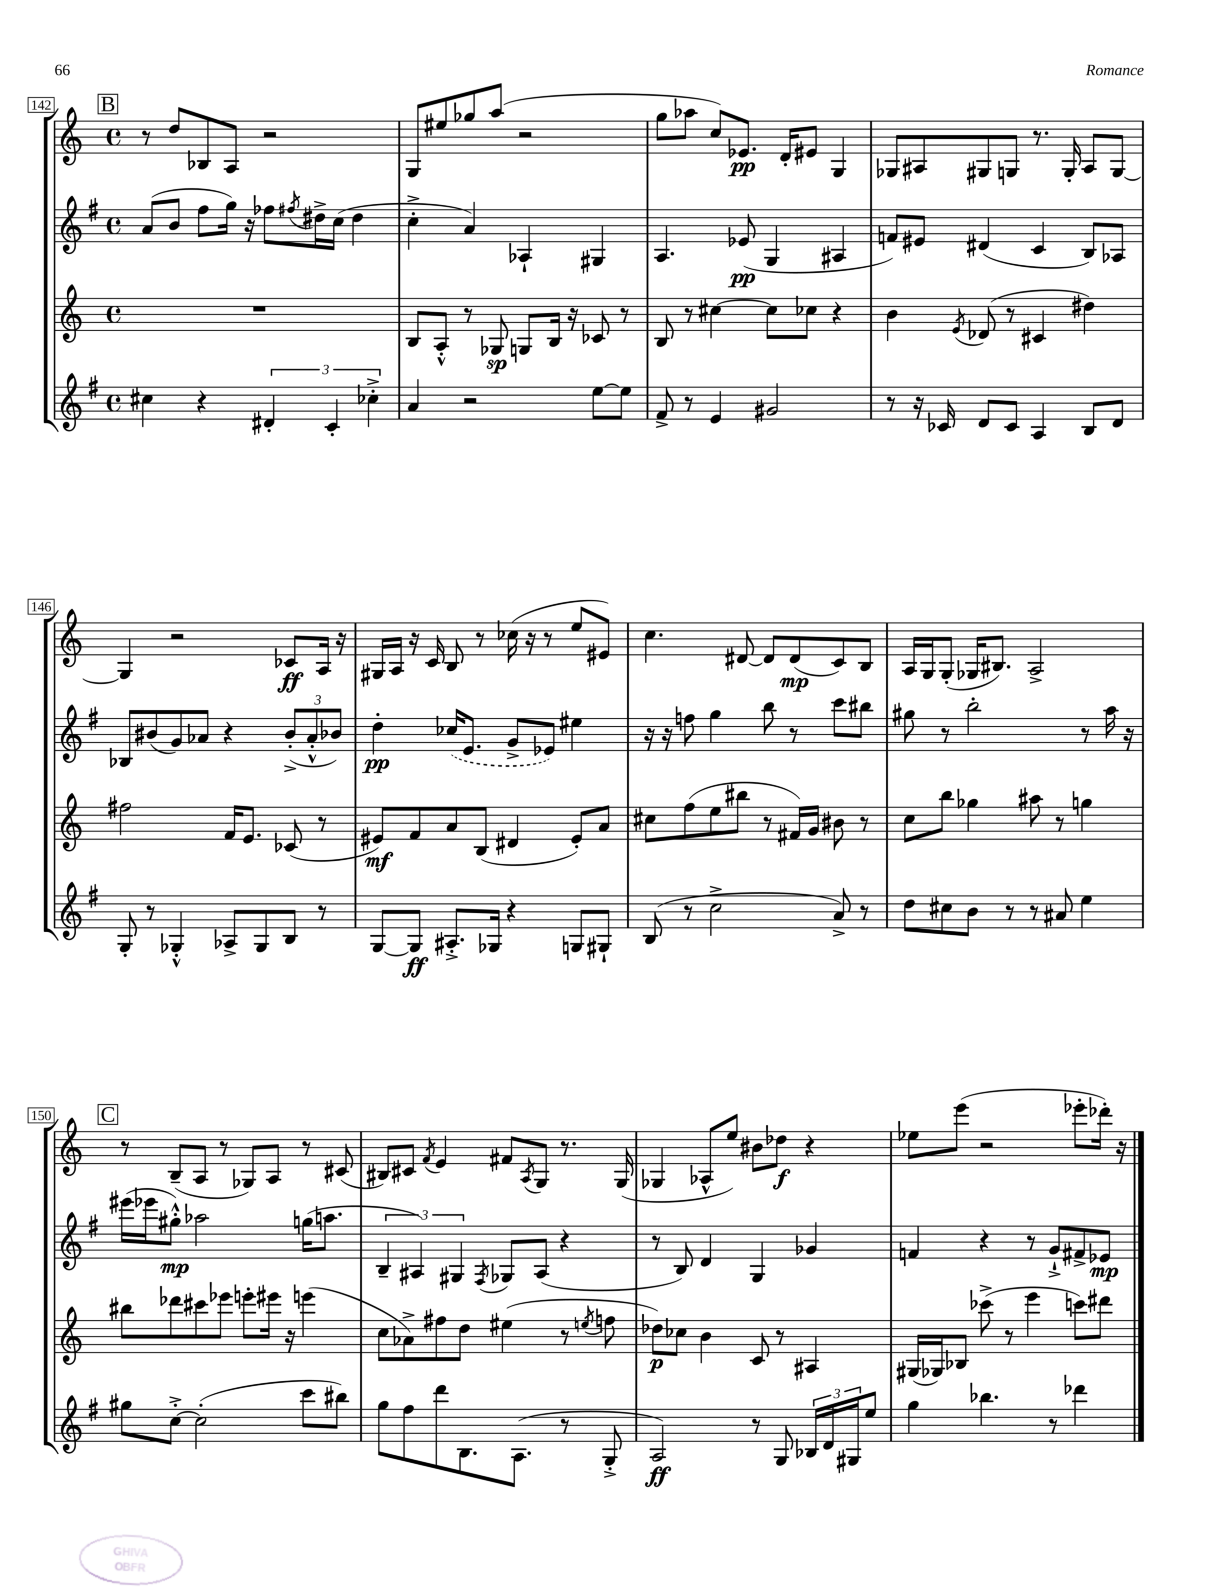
<<
\new StaffGroup <<
\new Staff = "s0" {
    \clef treble \key c \major \defaultTimeSignature \time 4/4
    \mark \markup { \box "B" } r8 d''8 bes8 a8 r2 |
    g8 eis''8 ges''8 a''8( r2 |
    g''8 aes''8 c''8) ees'8.\pp d'16-. eis'8 g4 |
    ges8 ais8 gis8 g8 r8. g16-. ais8 g8~ |
    g4 r2 ces'8\ff a16 r16 |
    gis16 a16 r16 c'16 b8 r8 ces''16( r16 r8 e''8 eis'8) |
    c''4. dis'8~ dis'8 dis'8\mp( c'8) b8 |
    a16 g16 g8-.( ges16 bis8.) a2-> |
    \mark \markup { \box "C" } r8 b8--( a8 r8 ges8) a8 r8 cis'8( |
    bis8) cis'8 \acciaccatura { f'8 } e'4 fis'8 \acciaccatura { a8 } g8 r8. g16( |
    ges4 aes8-^ e''8) bis'8 des''8\f r4 |
    ees''8 e'''8( r2 ees'''8-. des'''16-.) r16 \bar "|." |
}
\new Staff = "s1" {
    \clef treble \key g \major \defaultTimeSignature \time 4/4
    \mark \markup { \box "B" } a'8( b'8 fis''8 g''16) r16 fes''8 \acciaccatura { fis''8 } dis''16-> c''16( dis''4 |
    c''4-.-> a'4) aes4-! gis4 |
    a4. ees'8\pp( g4 ais4 |
    f'8) eis'8 dis'4( c'4 b8) aes8 |
    bes8 bis'8( g'8) aes'8 r4 \tuplet 3/2 { bis'8-.->( aes'8-.-^ bes'8) } |
    d''4-.\pp \once \slurDashed ces''16( e'8. g'8-> ees'8) eis''4 |
    r16 r16 f''8 g''4 b''8 r8 c'''8 bis''8 |
    gis''8 r8 b''2-. r8 a''16 r16 |
    \mark \markup { \box "C" } eis'''16( ees'''16 gis''8-.-^\mp) aes''2 g''16( a''8. |
    \tuplet 3/2 { b4-- ais4) gis4 } \acciaccatura { fis8 } ges8 ais8( r4 |
    r8 b8) d'4 g4 ges'4 |
    f'4 r4 r8 g'8-!-> fis'8-> ees'8\mp \bar "|." |
}
\new Staff = "s2" {
    \clef treble \key c \major \defaultTimeSignature \time 4/4
    \mark \markup { \box "B" } R1 |
    b8 a8-.-^ r8 ges8\sp g8 b16 r16 ces'8 r8 |
    b8 r8 cis''4~ cis''8 ces''8 r4 |
    b'4 \acciaccatura { e'8 } des'8( r8 cis'4 dis''4) |
    fis''2 f'16 e'8. ces'8( r8 |
    eis'8\mf) f'8 a'8 b8( dis'4 eis'8-.) a'8 |
    cis''8 f''8( e''8 bis''8 r8 fis'16) g'16 bis'8 r8 |
    c''8 b''8 ges''4 ais''8 r8 g''4 |
    \mark \markup { \box "C" } bis''8 des'''8 cis'''8 ees'''8 e'''8-. eis'''16 r16 e'''4( |
    c''8 aes'8->) fis''8 d''8 eis''4( r8 \acciaccatura { e''8 } f''8 |
    des''8\p) ces''8 b'4 c'8 r8 ais4 |
    gis16( ges16) bes8 ces'''8->( r8 e'''4 c'''8) dis'''8 \bar "|." |
}
\new Staff = "s3" {
    \clef treble \key g \major \defaultTimeSignature \time 4/4
    \mark \markup { \box "B" } cis''4 r4 \tuplet 3/2 { dis'4-. c'4-. ces''4-.-> } |
    a'4 r2 e''8~ e''8 |
    fis'8-> r8 e'4 gis'2 |
    r8 r16 ces'16 d'8 ces'8 a4 b8 d'8 |
    g8-. r8 ges4-.-^ aes8-> ges8 b8 r8 |
    g8~ g8\ff ais8.-.-> ges16 r4 g8 gis8-! |
    b8( r8 c''2-> a'8->) r8 |
    d''8 cis''8 b'8 r8 r8 ais'8 e''4 |
    \mark \markup { \box "C" } gis''8 c''8~-.-> c''2-.( c'''8 bis''8) |
    g''8 fis''8 d'''8 b8. a8.( r8 g8-.-> |
    a2\ff) r8 g8 \tuplet 3/2 { bes16 d'16 gis16 } e''8 |
    g''4 bes''4. r8 des'''4 \bar "|." |
}
>>
>>
\layout { \context { \Score currentBarNumber = #142 \override BarNumber.stencil = #(make-stencil-boxer 0.1 0.3 ly:text-interface::print) } }
